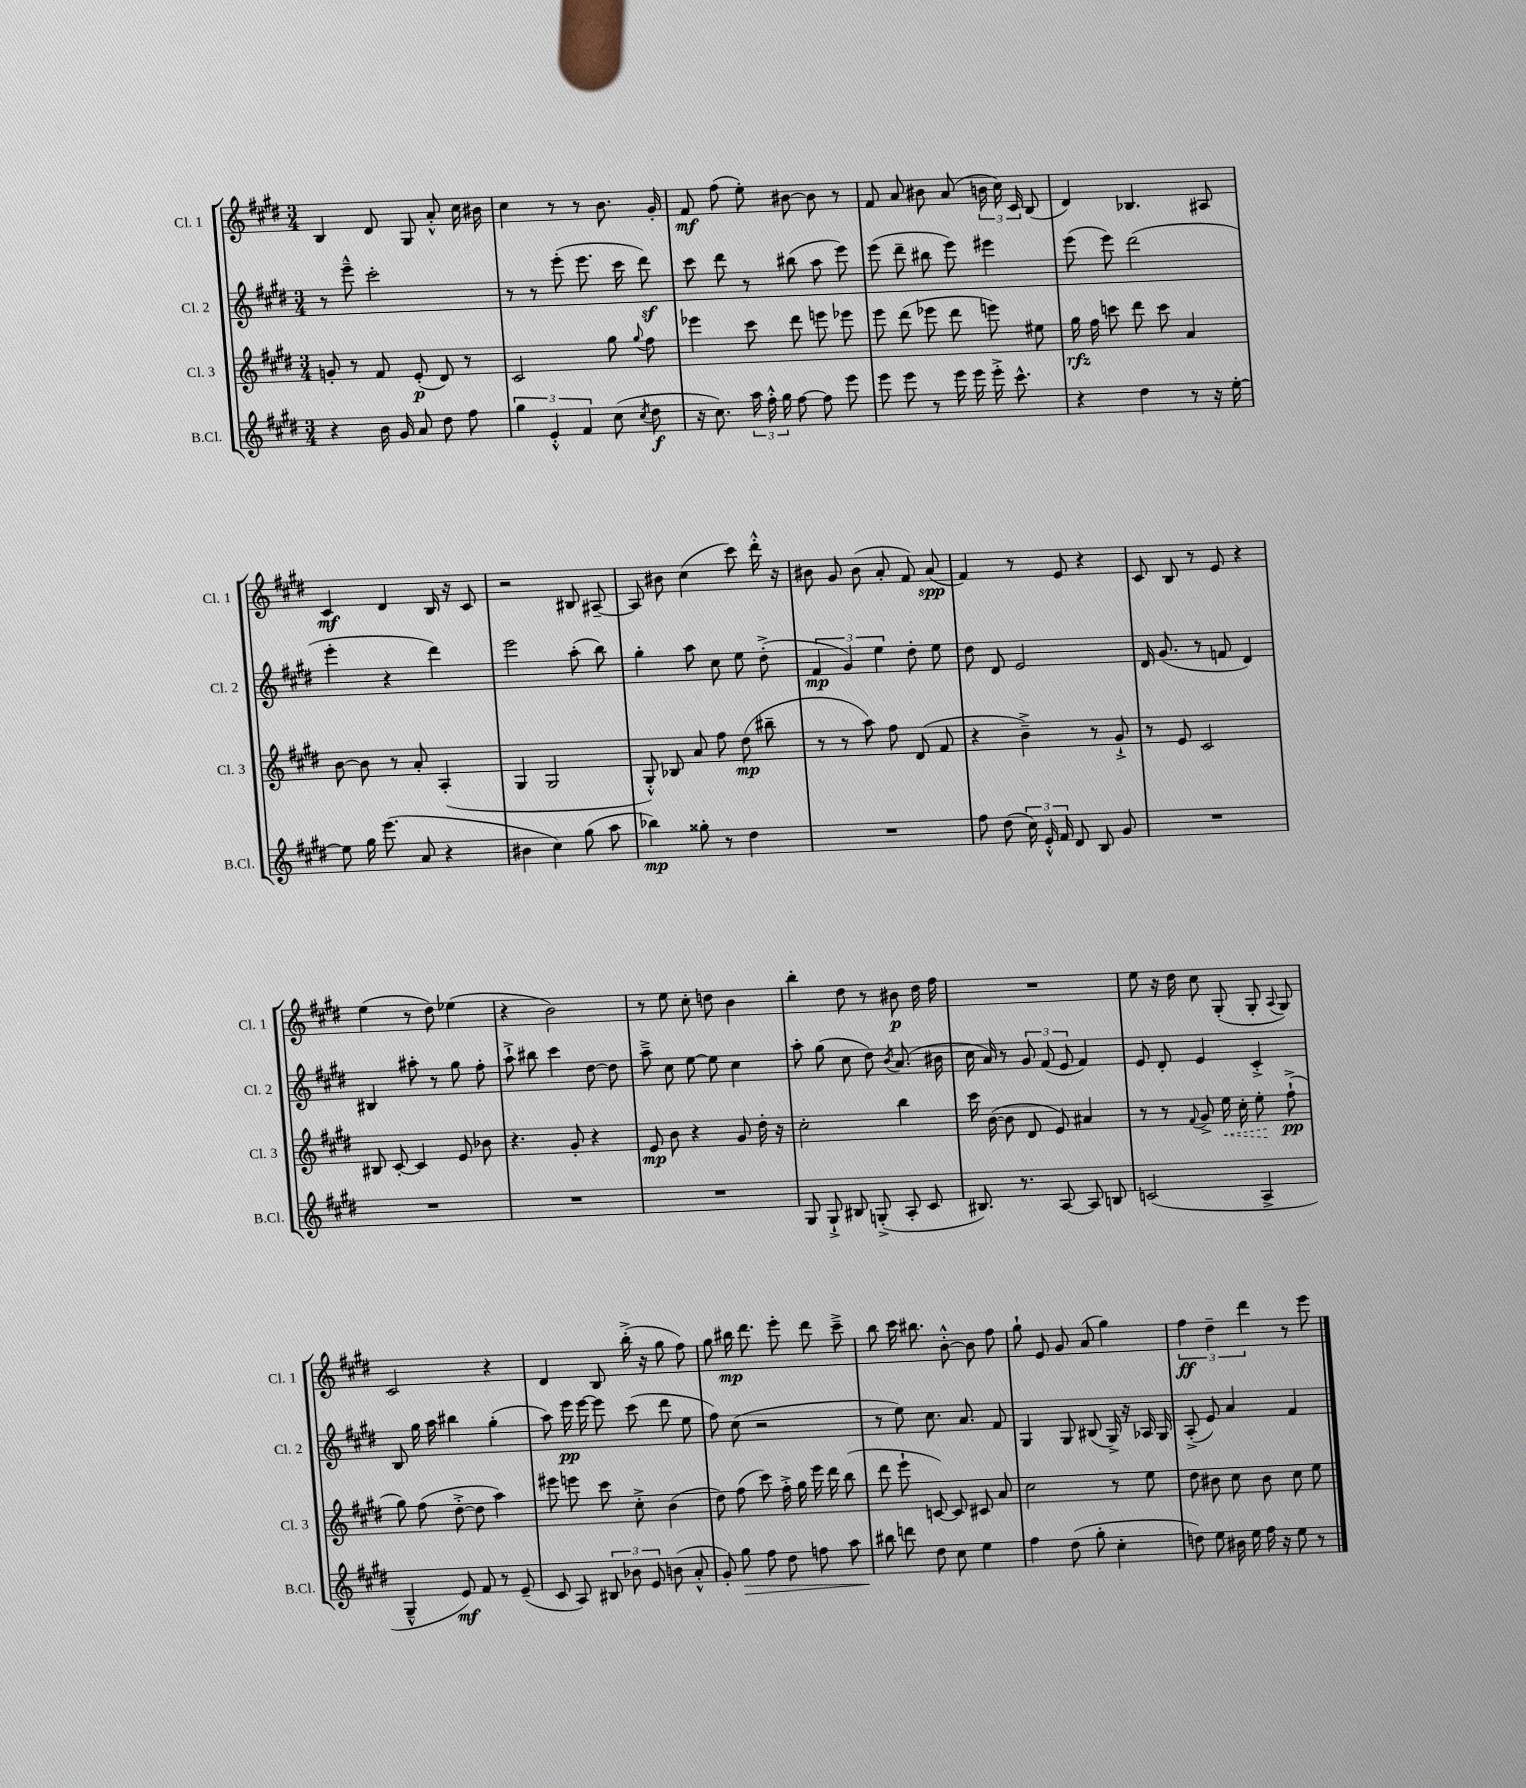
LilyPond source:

<<
\new StaffGroup <<
\new Staff = "s0" \with { instrumentName = "Cl. 1" shortInstrumentName = "Cl. 1" } {
    \clef treble \key e \major \numericTimeSignature \time 3/4
    \autoBeamOff b4 dis'8 gis8 a'8-.-^ cis''16 bis'16 |
    cis''4 r8 r8 b'8. gis'16-. |
    fis'8\mf fis''8( e''8-.) bis'8~ bis'8 r8 |
    fis'8 a'8 bis'8 a'8( \tuplet 3/2 { b'16 cis''16) cis'16 } b8( |
    dis'4) bes4. ais8 |
    cis'4\mf dis'4 b16 r16 cis'8 |
    r2 bis8 ais8~-- |
    ais8 bis'8 cis''4( cis'''8) dis'''16-.-^ r16 |
    bis'8 gis'8 bis'8( a'8-. fis'8) a'8\spp( |
    fis'4) r8 e'8 r4 |
    cis'8 b8 r8 e'8 r4 |
    e''4( r8 dis''8) ees''4( |
    r4 b'2) |
    r8 e''8 cis''8-. d''8 b'4 |
    b''4-. dis''8 r8 bis'8\p dis''16 fis''16 |
    R2. |
    e''8 r16 dis''16 cis''8 gis8-.( gis8-. \appoggiatura { a8 } gis8) |
    cis'2 r4 |
    dis'4 b8 b''16-.->( r16 gis''8 fis''8) |
    gis''8 bis''16\mp dis'''8. e'''8-. dis'''8 cis'''8---> |
    b''8 cis'''16 bis''8. b'8~-.-^ b'8 fis''8 |
    gis''8-! e'8 gis'8 a'8( gis''4) |
    \tuplet 3/2 { fis''4\ff dis''4-- dis'''4 } r8 e'''8 \bar "|." |
}
\new Staff = "s1" \with { instrumentName = "Cl. 2" shortInstrumentName = "Cl. 2" } {
    \clef treble \key e \major \numericTimeSignature \time 3/4
    \autoBeamOff r8 e'''8---^ cis'''2-. |
    r8 r8 e'''8-.( e'''8. cis'''16 dis'''8\sf) |
    cis'''8 dis'''8 r8 bis''8( a''8 e'''8) |
    e'''8( dis'''8-- bis''8 e'''8) eis'''4 |
    e'''8( e'''8) dis'''2( |
    e'''4-. r4 dis'''4) |
    e'''2 a''8-.( b''8) |
    gis''4-. a''8 cis''8 e''8 dis''8-.->( |
    \tuplet 3/2 { fis'4\mp gis'4) e''4 } dis''8-. e''8 |
    dis''8 dis'8 e'2 |
    dis'16 gis'8.( r8 f'8 dis'4) |
    bis4 ais''8-. r8 gis''8 fis''8-. |
    a''8-!-> bis''8 cis'''4 dis''8~ dis''8 |
    a''8---> cis''8 e''8~ e''8 cis''4 |
    a''8-. gis''8( cis''8 dis''8) \acciaccatura { b'8 } a'8.( bis'16 |
    cis''16 a'16) r8 \tuplet 3/2 { gis'8 fis'8( e'8 } fis'4) |
    e'8 dis'8-. e'4 cis'4-.-> |
    b8 gis''16 a''16 bis''4 gis''4-.( |
    a''8) e'''16\pp e'''16~ e'''8 cis'''8( dis'''8 e''8 |
    fis''8) cis''8( r2 |
    r8 e''8) cis''8. a'8. fis'8 |
    gis4 gis8 bis8( gis16->) r16 aes16 gis16 |
    a8-.->( e'8) a'4 fis'4 \bar "|." |
}
\new Staff = "s2" \with { instrumentName = "Cl. 3" shortInstrumentName = "Cl. 3" } {
    \clef treble \key e \major \numericTimeSignature \time 3/4
    \autoBeamOff g'8-. r8 fis'8 e'8-.\p( dis'8) r8 |
    cis'2 gis''8 \appoggiatura { gis''8 } fis''8 |
    ees'''4 cis'''8 dis'''8 e'''8 ees'''8 |
    e'''8 dis'''8( ees'''8 dis'''8 e'''8) eis''8 |
    gis''16\rfz fis''16 c'''8 dis'''8 c'''8 a'4 |
    b'8~ b'8 r8 a'8-. a4-.( |
    gis4 gis2 |
    gis8-.-^) bes8 a'8 fis''8 dis''8\mp( bis''8-- |
    r8 r8 a''8) fis''8 dis'8( fis'8 |
    r4 b'4--->) r8 gis'8-!-> |
    r8 e'8 cis'2 |
    bis8 cis'8~-. cis'4 e'8 bes'8 |
    r4. gis'8-. r4 |
    e'8\mp b'8 r4 gis'8 dis''16-. r16 |
    cis''2-. b''4 |
    cis'''16 b'16~( b'8 dis'8 e'8) ais'4 |
    r8 r8 \appoggiatura { fis'8 } gis'8-> \once \override Hairpin.style = #'dashed-line e''16\< cis''16-. e''8-.\! fis''8-!->\pp( |
    gis''8) fis''8( dis''8~-.-> dis''8 a''4) |
    eis'''8 e'''8 cis'''8 cis''8-.-> b'4( |
    dis''8) fis''8( cis'''8) fis''16-.-> gis''16 e'''16 dis'''16 b''8( |
    dis'''8 e'''8-! c'8~) c'8 cis'8 a'8 |
    cis''2 r8 e''8 |
    dis''8 bis'8 cis''8 bis'8 cis''8 e''8 \bar "|." |
}
\new Staff = "s3" \with { instrumentName = "B.Cl." shortInstrumentName = "B.Cl." } {
    \clef treble \key e \major \numericTimeSignature \time 3/4
    \autoBeamOff r4 b'16 gis'16 a'8 dis''8 fis''8 |
    \tuplet 3/2 { gis''4 e'4-.-^ fis'4 } cis''8( \acciaccatura { cis''8 } dis''8\f |
    r16 cis''8.) \tuplet 3/2 { a''16 fis''16-.-^ gis''16 } fis''8~ fis''8 e'''8 |
    e'''8 e'''8 r8 e'''16 e'''16 e'''16-.-> cis'''8.-^ |
    r4 dis''4 r8 r16 e''16~-. |
    e''8 gis''16 e'''8.( a'8 r4 |
    bis'4 cis''4) gis''8( a''8 |
    bes''4\mp) gisis''8-. r8 dis''4 |
    R2. |
    fis''8 dis''8( \tuplet 3/2 { cis''16) e'16-.-^ fis'16 } dis'8 b8 gis'8 |
    R2. |
    R2. |
    R2. |
    R2. |
    gis8 gis8-!-> bis8 g8-.->( a8-. cis'8 |
    bis8.) r8. a8~ a8 b8 |
    c'2( a4-> |
    gis4---^ e'8\mf) fis'8 r8 e'8--( |
    cis'8 a8) \tuplet 3/2 { bis8 bes'8 e'8 } b'8( a'8-.-^ |
    gis'8-.) gis''8\> fis''8 dis''8 f''8 a''8 |
    bis''8\! d'''8 dis''8 cis''8 e''4 |
    fis''4 dis''8( gis''8-. cis''4-. |
    d''8) e''8 bis'16 e''16 fis''16 r16 e''8 r8 \bar "|." |
}
>>
>>
\layout { \context { \Score \remove "Bar_number_engraver" } }
